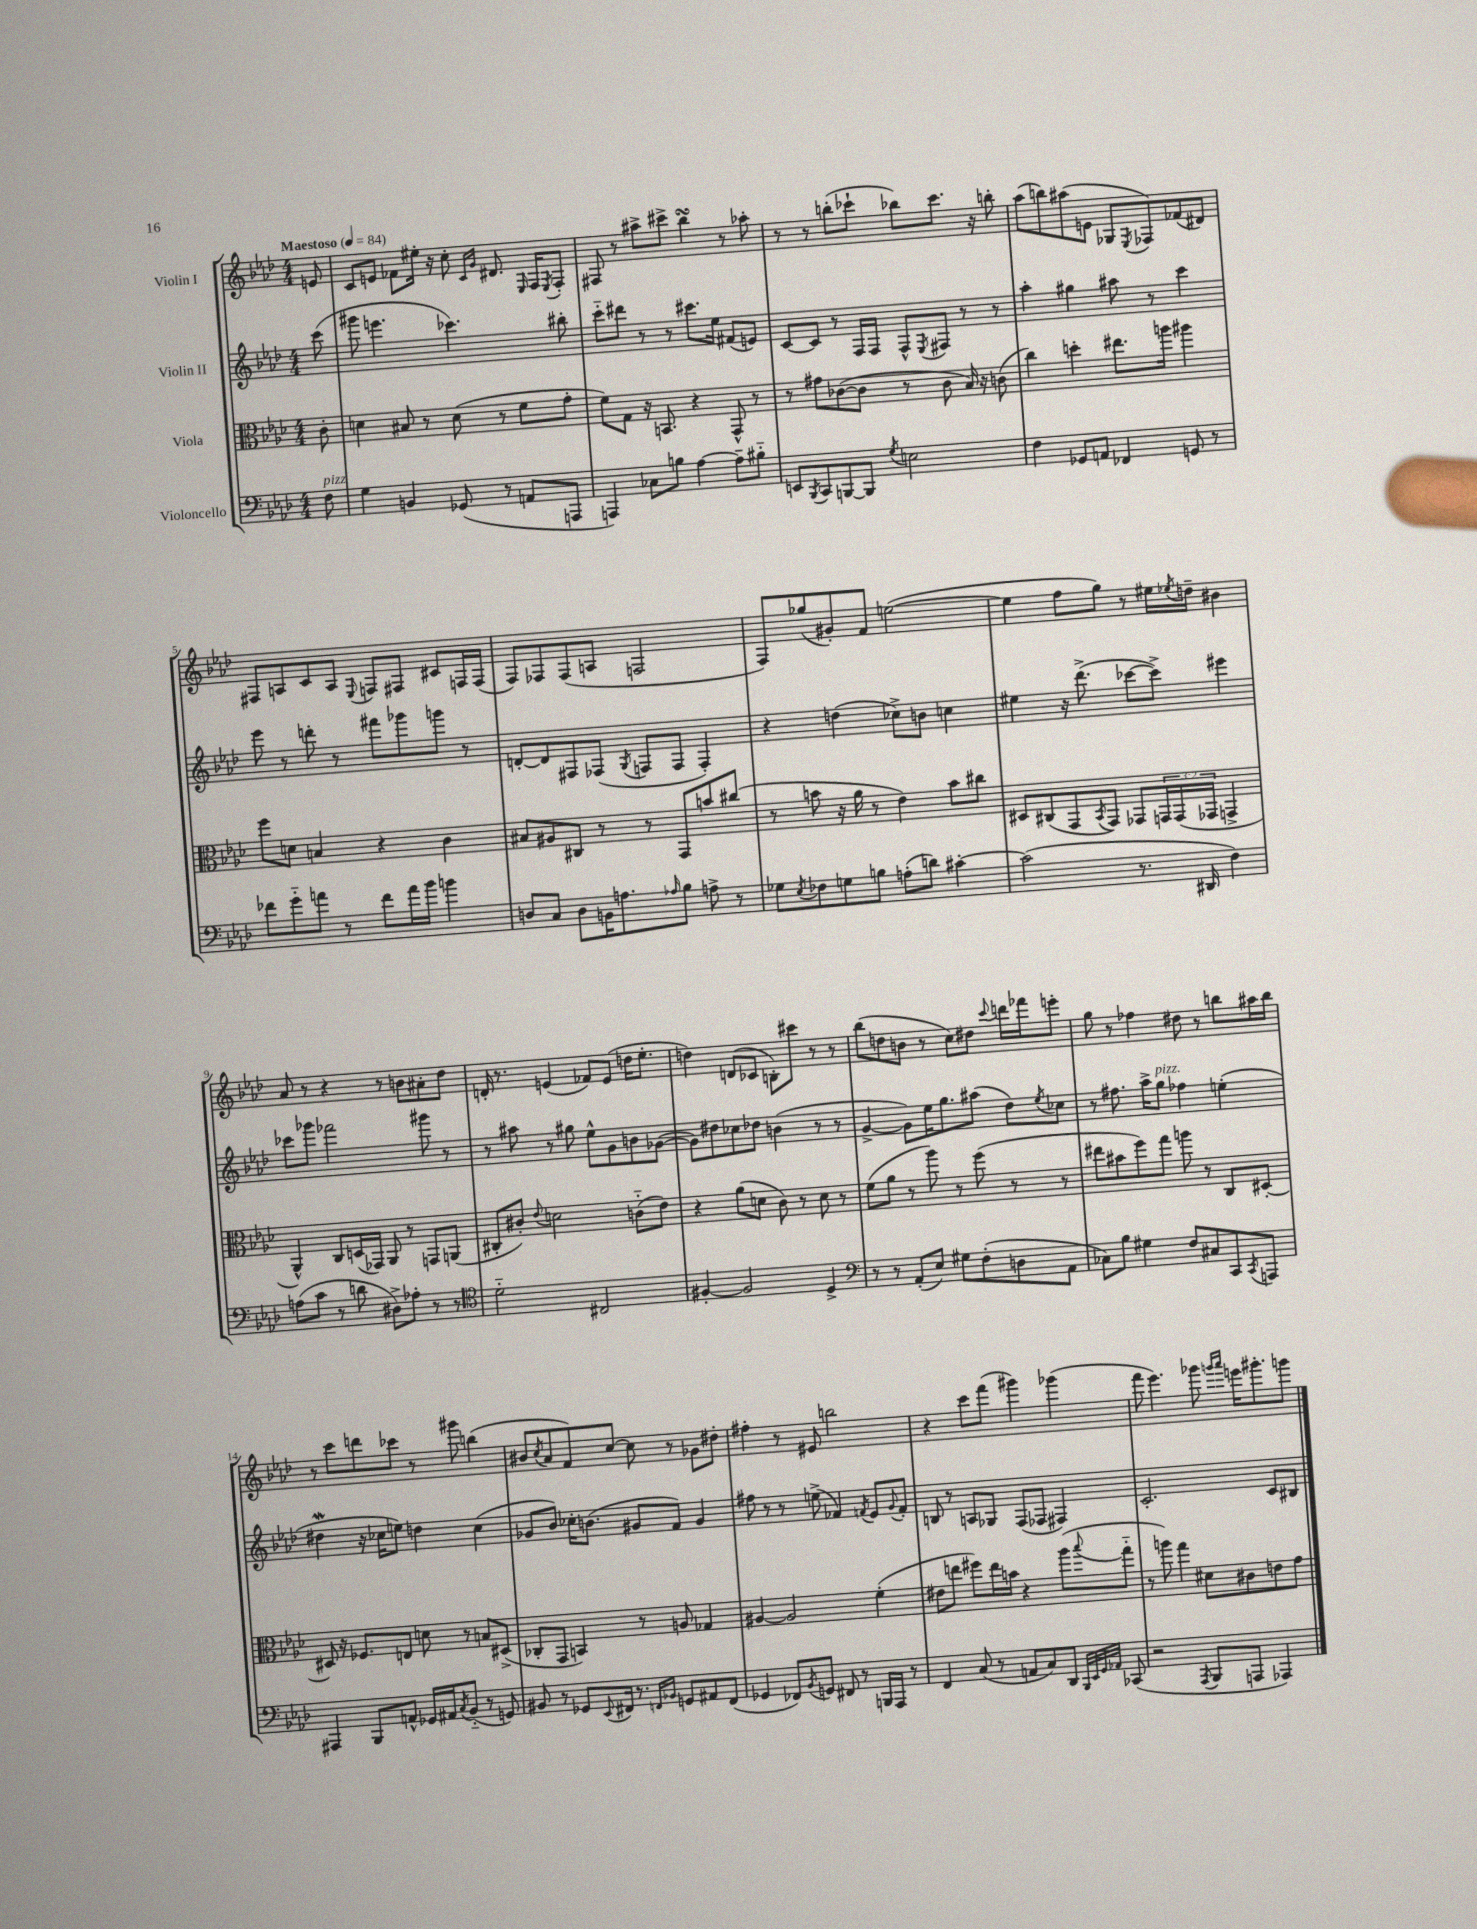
<<
\new StaffGroup <<
\new Staff = "s0" \with { instrumentName = "Violin I" } {
    \clef treble \key aes \major \numericTimeSignature \time 4/4 \partial 8 \tempo "Maestoso" 4 = 84
    e'8 |
    c'8 e'8 fes'8 eis''16-. r16 c''8-. \grace { c'16 g'16 } dis'8. \grace { ees16 } f16 \acciaccatura { ees8 } f8-. |
    fis8 r8 ais''8-> cis'''8-> bes''4\turn r8 aes''8-. |
    r8 r8 b''8-.( ces'''8-! bes''8) ces'''8. r16 b''8-. |
    aes''8( b''8) ais''8( e'8 ges8 \acciaccatura { ees8 } fes8) fes'8( dis'8) |
    fis8 a8 c'8 a8 \appoggiatura { ees8 } f8 fis8 cis'8 f16 f16( |
    f8) fes8 fes8( a8 f2 |
    f8) ges''8( gis'8-.) f'8 e''2~( |
    e''4 f''8 g''8) r8 eis''16 \acciaccatura { ees''8 } d''16-- bis'4 |
    aes'8 r8 r4 r8 b'8 ais'8-. des''8 |
    d'16-. r8. e'4( fes'8) e'8( d''16 ees''8.-. |
    d''4) d'8( ces'8 b8-.) cis'''8 r8 r8 |
    bes''8( d''8 b'8 r8 c''8) dis''8 \appoggiatura { c'''8 } d'''16 fes'''16 e'''8-. |
    g''8 r8 fes''4 dis''8 r8 b''8 ais''16 b''16 |
    r8 c'''8 d'''8 ces'''8 r8 gis'''8 b''4( |
    bis'8 \acciaccatura { c''8 } aes'8 f'8) c''8~ c''8 r8 ges'8 dis''8-. |
    fis''4-. r8 eis'8 b''2 |
    r4 c'''8 f'''8( gis'''4) ges'''4( |
    f'''8 ees'''4.) ges'''8 \grace { g'''16 aes'''16 } e'''16 gis'''8.-. g'''8 \bar "|." |
}
\new Staff = "s1" \with { instrumentName = "Violin II" } {
    \clef treble \key aes \major \numericTimeSignature \time 4/4 \partial 8
    c'''8( |
    gis'''8 e'''4. ces'''4.) bis''8-. |
    c'''8-_ dis'''8 r8 r8 cis'''8. ees''16 fis'8( e'8) |
    c'8~ c'8 r8 f16 f16 f8-^ \acciaccatura { ees8 } fis8 r8 r8 |
    aes''4-. gis''4 ais''8 r8 c'''4 |
    ees'''8 r8 d'''8-. r8 fis'''8 ges'''8 g'''8 r8 |
    d'8~-. d'8 fis8 fes8( \acciaccatura { g8 } f8 f8 f4-.) |
    r4 d''4( ces''8->) b'8 c''4 |
    eis''4 r16 des'''8.->( ces'''8~ ces'''8->) eis'''4 |
    ces'''8 ges'''8 fes'''2 gis'''8 r8 |
    r8 ais''8 r8 gis''8 ees''8-^ g'8 b'8 ges'8~( |
    ges'8) dis''8 ces''8 des''8 b'4( r8 r8 |
    g'4~-> g'8) ees''16 g''8. ais''8( des''8) \acciaccatura { ees''8 } ces''8 |
    r8 fis''8. aes''16-> g''8^\markup { \italic "pizz." } fes''4 e''4-.( |
    dis''4\mordent r16 ces''16 e''8) d''4 ces''4( |
    ges'8 bes'8) ces''16-. b'8.( gis'8 f'8) gis'4 |
    fis''8 r8 r8 e''8->( fes'4) \acciaccatura { f'8 } ees'8 \appoggiatura { g'8 } f'8-. |
    b8 r8 a8 ges8 f8( fes8 fis4) |
    c'2.-. c'8 bis8 \bar "|." |
}
\new Staff = "s2" \with { instrumentName = "Viola" } {
    \clef alto \key aes \major \numericTimeSignature \time 4/4 \override Staff.TupletNumber.text = #tuplet-number::calc-fraction-text \partial 8
    c'8-. |
    d'4 bis8 r8 d'8( r8 f'8 g'8-. |
    f'8) g8 r16 b,8. r4 g,8-^ r8 |
    r8 gis'8 ces'8~( ces'8 r8 ces'8 bes16) r16 c'8( |
    c''4) d''4-. eis''8. a''16 ais''4 |
    f''8 d'8 b4 r4 c'4 |
    bis8 ais8 cis8 r8 r8 g,8 b'8 cis''8( |
    r8 b'8 r16 aes'16 r8 ees'4) b'8 cis''8 |
    dis8 cis8( g,8 \acciaccatura { bes,8 } g,8) ges,8 \tuplet 3/2 { g,16 g,16( ges,16 } g,4-> |
    aes,4-^) c8 d16( ges,16) aes,8 r8 g,8 a,8( |
    cis8-. cis'8-.) \appoggiatura { ees'8 } d'2 c'8-_( ees'8) |
    r4 aes'8( d'8 c'8) r8 d'8 r8 |
    f'8( aes'8 r8 aes''8) r8 f''8( r8 r8 |
    eis''8 bis'8 f''8) g''8 a''8 r8 c8 dis8~-. |
    dis8 r16 fes8. e8 d'8 r8 b8 dis8->( |
    ces8-. g,8 b,4) r8 a8 ges4 |
    ais4~ ais2 f'4-.( |
    eis'8 e''8 fis''8) e''16 b'16 r4 aes''8( \appoggiatura { bes''8 } g''8-_ |
    r8 a''8) g''4 dis'8 cis'8 e'8 g'8 \bar "|." |
}
\new Staff = "s3" \with { instrumentName = "Violoncello" } {
    \clef bass \key aes \major \numericTimeSignature \time 4/4 \partial 8
    f8^\markup { \italic "pizz." } |
    g4 b,4 ges,8( r8 a,8 a,,8 |
    a,,4) ces8 b8 aes4~ aes8-- bis8-_ |
    e,8 \acciaccatura { bes,,8 } c,8 b,,8~ b,,8 \acciaccatura { g8 } e2 |
    f4 ges,8 a,8 fes,4 g,8 r8 |
    fes'8 g'8-_ a'8 r8 fes'8 a'16 bes'16 b'4 |
    d8 c8 d8 b,16 a8. \grace { aes16 } bes8 a8-> r8 |
    ges8 \acciaccatura { ees8 } fes8 g8 b8 a8-.( d'8) cis'4~-. |
    cis'2( r8. dis,16 f4) |
    a8( c'8 r8 d'8 dis8->) aes8-. r8 r8 |
    \clef tenor des'2-_ cis2 |
    fis4~-. fis2 des4-> |
    \clef bass r8 r8 aes,8-.( ees8) gis8 f8-.( d8 aes,8 |
    ces8) bes8 gis4 f8 cis8 c,8 \acciaccatura { c,8 } a,,8 |
    ais,,4 bes,,8 a,8-^ ges,16 ais,16 \acciaccatura { c8 } bes,8-_( r8 g,8) |
    bis,8 r8 ges,8 \appoggiatura { ees,8 } fis,16 r8. \grace { f,16 bes,16 } g,8 ais,8 f,8( |
    ges,4 fes,8) \acciaccatura { bes,8 } g,8 fis,8 r8 b,,16 aes,,16 r8 |
    f,4 c8( r8 a,8 c8) des,8 \grace { bes,,32 ees,32 g,32 aes,32 } ces,8( |
    r2 \acciaccatura { aes,,8 } bes,,8 a,,8 aes,,4) \bar "|." |
}
>>
>>
